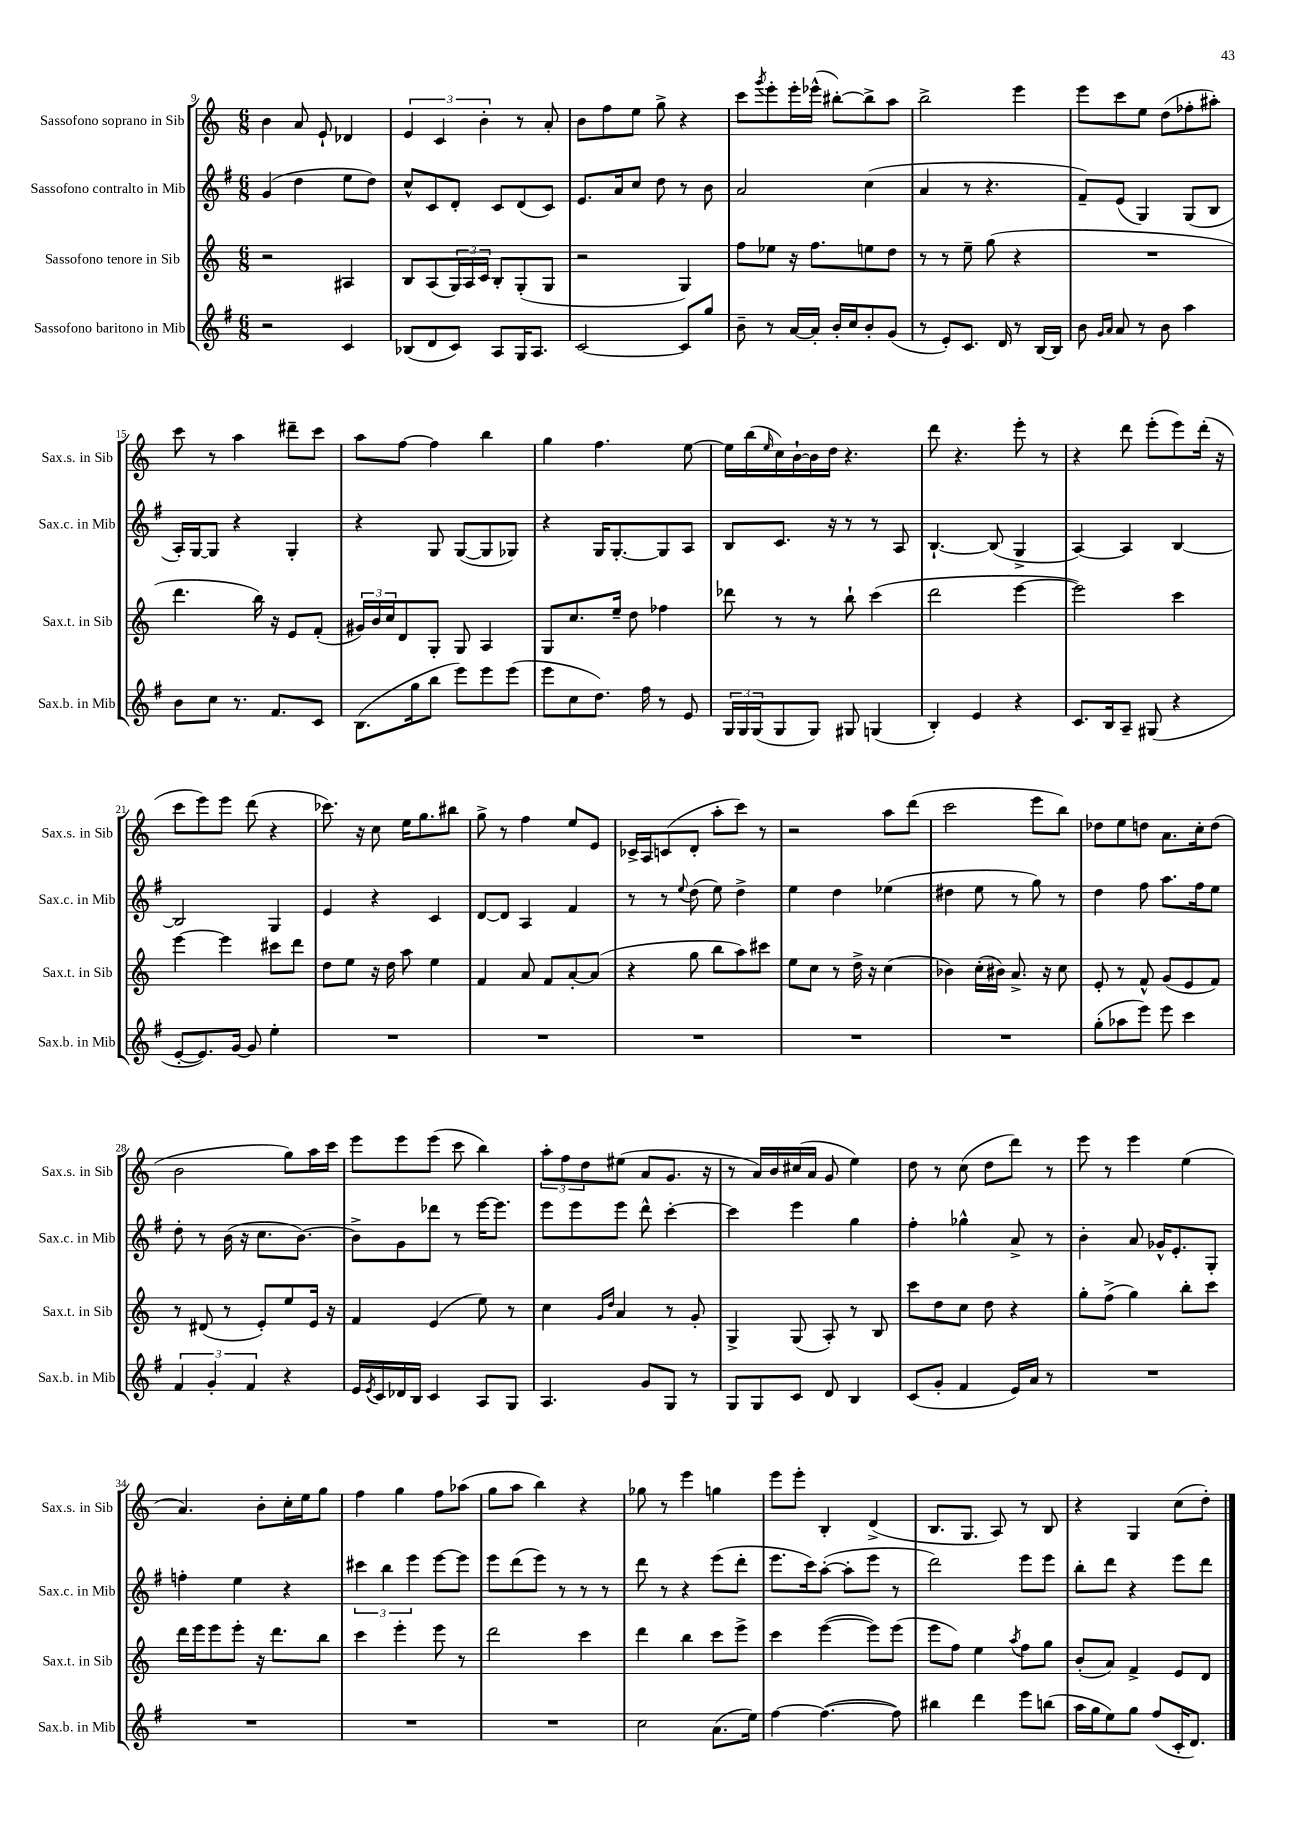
<<
\new StaffGroup <<
\new Staff = "s0" \with { instrumentName = "Sassofono soprano in Sib" shortInstrumentName = "Sax.s. in Sib" } {
    \clef treble \key c \major \numericTimeSignature \time 6/8
    b'4 a'8 e'8-! des'4 |
    \tuplet 3/2 { e'4 c'4 b'4-. } r8 a'8-. |
    b'8 f''8 e''8 g''8-> r4 |
    c'''8 \acciaccatura { g'''8 } e'''8-. e'''16-. ees'''16-^( bis''8~-.) bis''8-> a''8 |
    b''2-> e'''4 |
    e'''8 c'''8 e''8 d''8( fes''8-. ais''8-.) |
    c'''8 r8 a''4 dis'''8-- c'''8 |
    a''8 f''8~ f''4 b''4 |
    g''4 f''4. e''8~ |
    e''16 b''16( \grace { e''16 } c''16) b'16~-! b'16 d''16 r4. |
    d'''8 r4. e'''8-. r8 |
    r4 d'''8 e'''8-.( e'''8) d'''16-.( r16 |
    c'''8 e'''8) e'''8 d'''8( r4 |
    ces'''8.) r16 c''8 e''16 g''8. bis''8 |
    g''8-> r8 f''4 e''8 e'8 |
    ces'16-> a16 c'8( d'8-. a''8-. c'''8) r8 |
    r2 a''8 d'''8( |
    c'''2 e'''8 b''8) |
    des''8 e''8 d''8 a'8. c''16-. d''8( |
    b'2 g''8) a''16 c'''16 |
    e'''8 e'''8 e'''8( c'''8 b''4) |
    \tuplet 3/2 { a''8-. f''8 d''8 } eis''8( a'8 g'8. r16 |
    r8 a'16) b'16 cis''16( a'16 g'8 e''4) |
    d''8 r8 c''8( d''8 d'''8) r8 |
    e'''8 r8 e'''4 e''4( |
    a'4.) b'8-. c''16-. e''16 g''8 |
    f''4 g''4 f''8 aes''8( |
    g''8 a''8 b''4) r4 |
    ges''8 r8 e'''4 g''4 |
    e'''8 e'''8-. b4-. d'4->( |
    b8. g8. a8) r8 b8 |
    r4 g4 c''8( d''8-.) \bar "|." |
}
\new Staff = "s1" \with { instrumentName = "Sassofono contralto in Mib" shortInstrumentName = "Sax.c. in Mib" } {
    \clef treble \key g \major \numericTimeSignature \time 6/8
    g'4( d''4 e''8 d''8) |
    c''8-^ c'8 d'8-. c'8 d'8( c'8) |
    e'8. a'16 c''8 d''8 r8 b'8 |
    a'2 c''4( |
    a'4 r8 r4. |
    fis'8--) e'8( g4) g8( b8 |
    a16-.) g16~ g8 r4 g4-. |
    r4 g8 g8~( g8 ges8) |
    r4 g16 g8.~-. g8 a8 |
    b8 c'8. r16 r8 r8 a8 |
    b4.~-! b8( g4-> |
    a4~) a4 b4~ |
    b2 g4 |
    e'4 r4 c'4 |
    d'8~ d'8 a4 fis'4 |
    r8 r8 \appoggiatura { e''8 } d''8( e''8) d''4-> |
    e''4 d''4 ees''4( |
    dis''4 e''8 r8 g''8) r8 |
    d''4 fis''8 a''8. fis''16 e''8 |
    d''8-. r8 b'16( r16 c''8. b'8.~) |
    b'8-> g'8 des'''8 r8 e'''16~ e'''8. |
    e'''8 e'''8 e'''8 d'''8-^ c'''4~-. |
    c'''4 e'''4 g''4 |
    fis''4-. ges''4-^ a'8-> r8 |
    b'4-. a'8 ges'16-^ e'8.-. g8-. |
    f''4-. e''4 r4 |
    \tuplet 3/2 { cis'''4 b''4 e'''4 } e'''8~ e'''8 |
    e'''8 d'''8( e'''8) r8 r8 r8 |
    d'''8 r8 r4 e'''8( d'''8-. |
    e'''8. c'''16) a''8~-.( a''8-. e'''8 r8 |
    d'''2) e'''8 e'''8 |
    b''8-. d'''8 r4 e'''8 d'''8 \bar "|." |
}
\new Staff = "s2" \with { instrumentName = "Sassofono tenore in Sib" shortInstrumentName = "Sax.t. in Sib" } {
    \clef treble \key c \major \numericTimeSignature \time 6/8
    r2 ais4 |
    b8 a8( \tuplet 3/2 { g16) a16 c'16 } b8-. g8-.( g8 |
    r2 g4) |
    f''8 ees''8 r16 f''8. e''8 d''8 |
    r8 r8 e''8-- g''8( r4 |
    R2. |
    d'''4. b''16) r16 e'8 f'8-.( |
    \tuplet 3/2 { gis'16) b'16 c''16 } d'8 g8-. g8 a4 |
    g8 c''8. e''16-- d''8 fes''4 |
    des'''8 r8 r8 b''8-! c'''4( |
    d'''2 e'''4~ |
    e'''2) c'''4 |
    e'''4~ e'''4 cis'''8 d'''8 |
    d''8 e''8 r16 d''16 a''8 e''4 |
    f'4 a'8 f'8 a'8~-. a'8( |
    r4 g''8 b''8 a''8) cis'''8 |
    e''8 c''8 r8 d''16-> r16 c''4( |
    bes'4) c''16-.( bis'16) a'8.-> r16 c''8 |
    e'8-. r8 f'8-^ g'8( e'8 f'8) |
    r8 dis'8( r8 e'8-.) e''8 e'16 r16 |
    f'4 e'4( e''8) r8 |
    c''4 \grace { g'16 d''16 } a'4 r8 g'8-. |
    g4-> g8( a8-.) r8 b8 |
    c'''8 d''8 c''8 d''8 r4 |
    g''8-. f''8->( g''4) b''8-. c'''8 |
    d'''16 e'''16 e'''8 e'''8-. r16 d'''8. b''8 |
    c'''4 e'''4-. e'''8 r8 |
    d'''2 c'''4 |
    d'''4 b''4 c'''8 e'''8-> |
    c'''4 e'''4~( e'''8) e'''8( |
    e'''8 f''8) e''4 \acciaccatura { a''8 } f''8 g''8 |
    b'8-.( a'8) f'4-> e'8 d'8 \bar "|." |
}
\new Staff = "s3" \with { instrumentName = "Sassofono baritono in Mib" shortInstrumentName = "Sax.b. in Mib" } {
    \clef treble \key g \major \numericTimeSignature \time 6/8
    r2 c'4 |
    bes8( d'8 c'8) a8 g16 a8. |
    c'2~ c'8 g''8 |
    b'8-- r8 a'16~ a'16-. b'16-. c''16 b'8-. g'8( |
    r8 e'8-.) c'8. d'16 r8 b16~ b16 |
    b'8 \grace { g'16 a'16 } a'8 r8 b'8 a''4 |
    b'8 c''8 r8. fis'8. c'8 |
    b8.( g''16 b''8 e'''8) e'''8 e'''8( |
    e'''8 c''8 d''8.) fis''16 r8 e'8 |
    \tuplet 3/2 { g16 g16 g16( } g8 g8) gis8 g4( |
    b4-.) e'4 r4 |
    c'8. b16 a8-- gis8( r4 |
    e'8~-. e'8.) g'16~ g'8 e''4-. |
    R2. |
    R2. |
    R2. |
    R2. |
    R2. |
    g''8-.( aes''8 e'''8) e'''8 c'''4 |
    \tuplet 3/2 { fis'4 g'4-. fis'4 } r4 |
    e'16 \acciaccatura { e'8 } c'16 des'16 b16 c'4 a8 g8 |
    a4. g'8 g8 r8 |
    g8 g8 c'8 d'8 b4 |
    c'8( g'8-. fis'4 e'16) a'16 r8 |
    R2. |
    R2. |
    R2. |
    R2. |
    c''2 a'8.( e''16) |
    fis''4~ fis''4.~( fis''8) |
    bis''4 d'''4 e'''8 b''8( |
    a''16 g''16 e''8) g''8 fis''8( c'16-. d'8.) \bar "|." |
}
>>
>>
\layout { \context { \Score currentBarNumber = #9 } }
